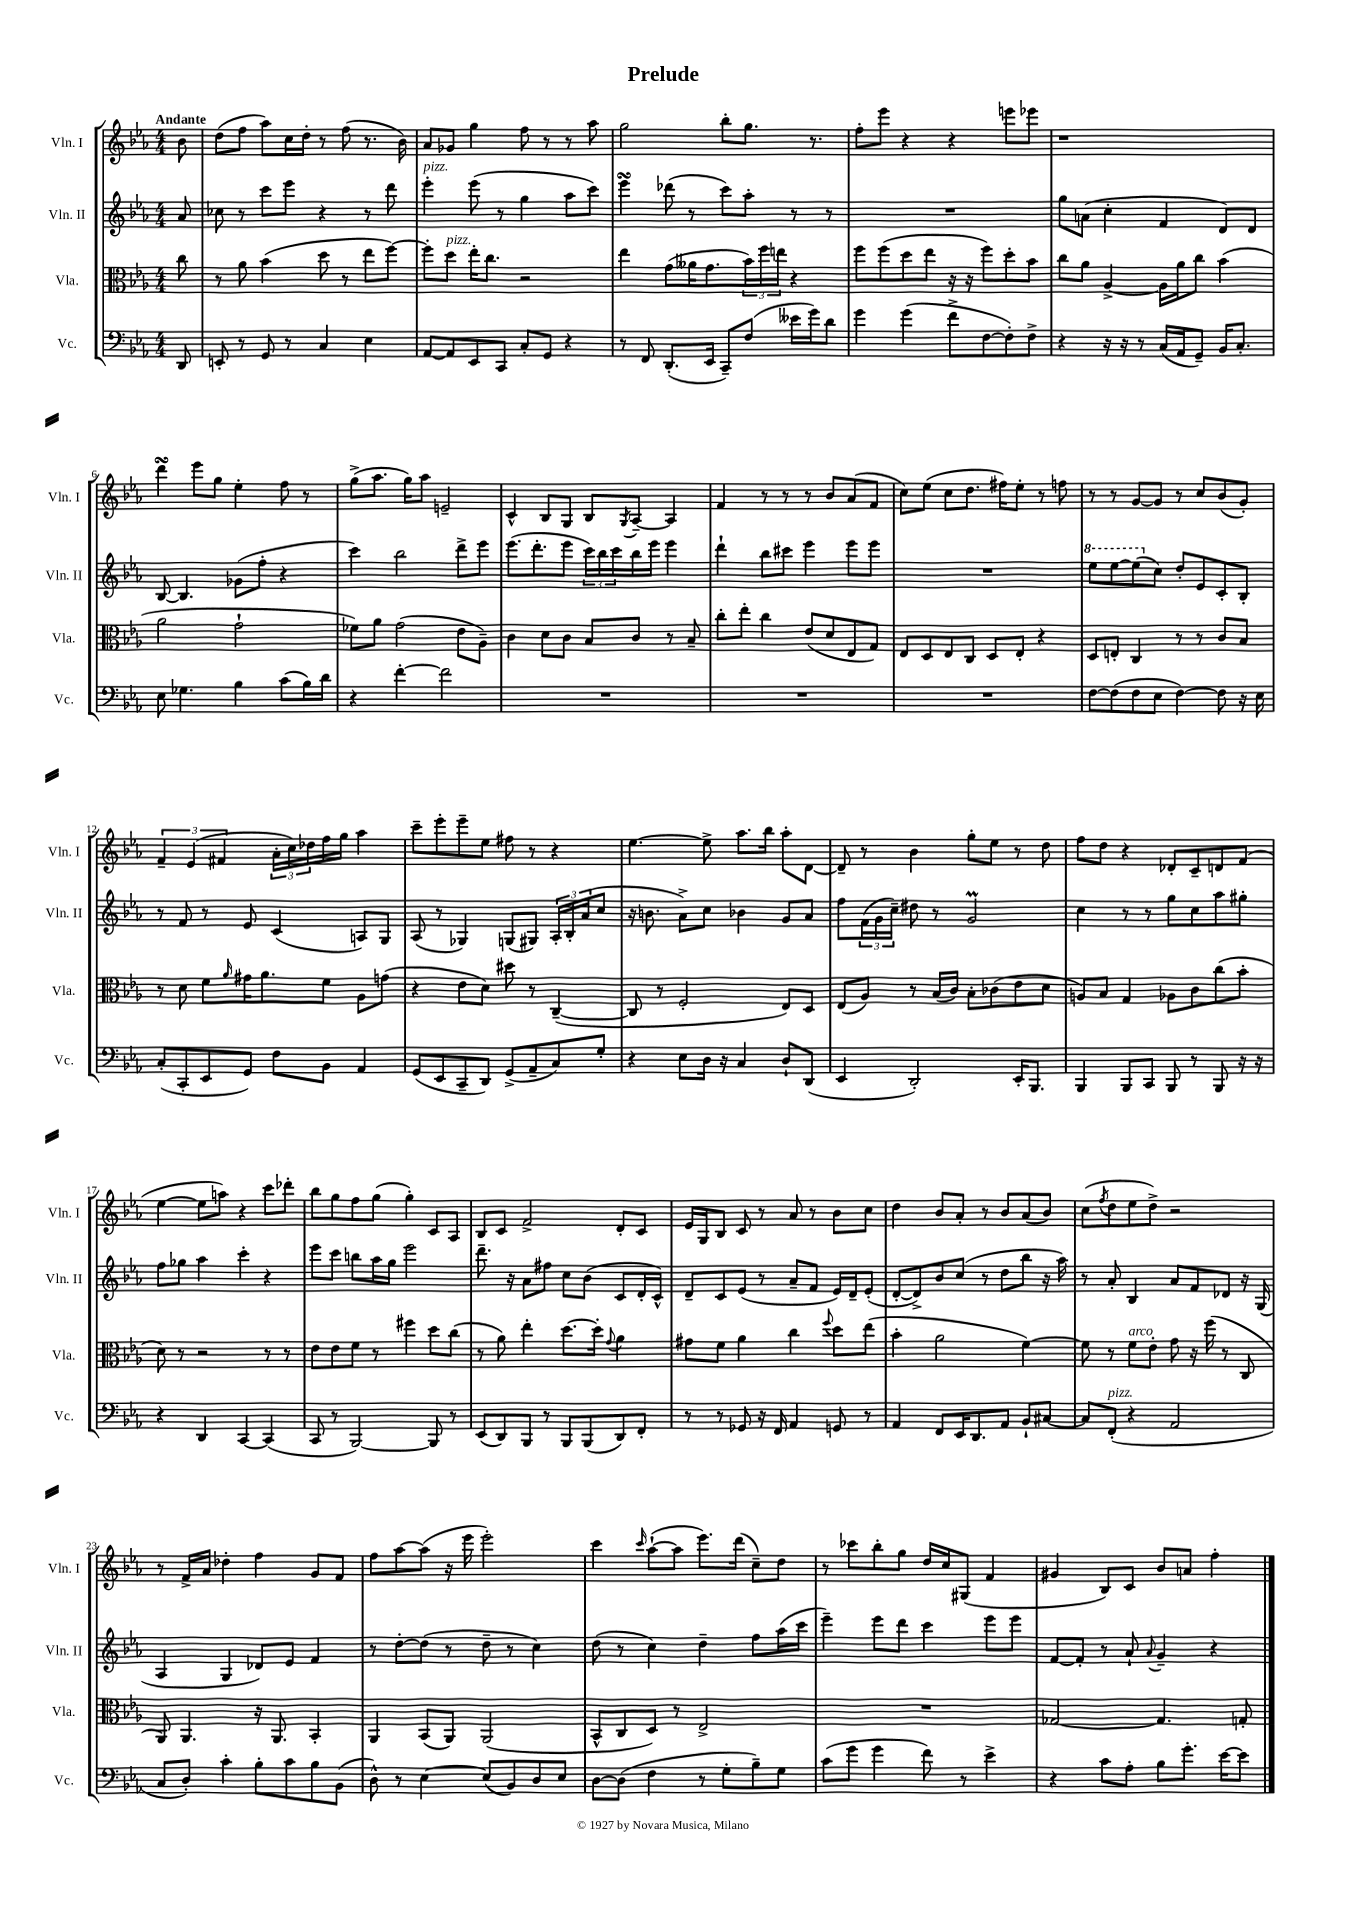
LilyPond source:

\header { title = "Prelude" }
<<
\new StaffGroup <<
\new Staff = "s0" \with { instrumentName = "Vln. I" shortInstrumentName = "Vln. I" } {
    \clef treble \key ees \major \numericTimeSignature \time 4/4 \partial 8 \tempo "Andante"
    bes'8 |
    d''8( f''8 aes''8) c''16 d''16-. r8 f''8( r8. bes'16) |
    aes'8 ges'8 g''4 f''8 r8 r8 aes''8 |
    g''2 bes''8-. g''8. r8. |
    f''8-. ees'''8 r4 r4 e'''8 ees'''8 |
    r1 |
    d'''4\turn ees'''8 g''8 ees''4-. f''8 r8 |
    g''8->( aes''8. g''16) aes''8 e'2-- |
    c'4-^ bes8 g8 bes8 \acciaccatura { g8 } aes8~-- aes4 |
    f'4 r8 r8 r8 bes'8 aes'8( f'8 |
    c''8) ees''8( c''8 d''8. fis''16) ees''8-. r8 f''8 |
    r8 r8 g'8~ g'8 r8 c''8 bes'8( g'8-.) |
    \tuplet 3/2 { f'4-- ees'4( fis'4 } \tuplet 3/2 { aes'16-. c''16) des''16 } f''16 g''16 aes''4 |
    c'''8-- ees'''8-. ees'''8-- ees''8 fis''8 r8 r4 |
    ees''4.~ ees''8-> aes''8. bes''16 aes''8-. d'8~ |
    d'8-- r8 bes'4 g''8-. ees''8 r8 d''8 |
    f''8 d''8 r4 des'8-. c'8-- d'8 f'8( |
    ees''4~ ees''8 a''8) r4 c'''8 des'''8-. |
    bes''8 g''8 f''8 g''8( g''4-.) c'8 aes8 |
    bes8 c'8 f'2-> d'8-. c'8 |
    ees'16 g16 bes8 c'8 r8 aes'8 r8 bes'8 c''8 |
    d''4 bes'8 aes'8-. r8 bes'8 aes'8( bes'8) |
    c''8( \acciaccatura { f''8 } d''8 ees''8 d''8->) r2 |
    r8 f'16-> aes'16 des''4-. f''4 g'8 f'8 |
    f''8 aes''8~ aes''8( r16 ees'''16 ees'''2-.) |
    c'''4 \grace { c'''16 } aes''8~-!( aes''8 ees'''8.) d'''16( c''8--) d''8 |
    r8 ces'''8 bes''8-. g''8 d''16 c''16 gis8( f'4 |
    gis'4 bes8) c'8 bes'8 a'8 f''4-. \bar "|." |
}
\new Staff = "s1" \with { instrumentName = "Vln. II" shortInstrumentName = "Vln. II" } {
    \clef treble \key ees \major \numericTimeSignature \time 4/4 \partial 8
    aes'8 |
    ces''8 r8 c'''8 ees'''8 r4 r8 d'''8 |
    ees'''4-.^\markup { \italic "pizz." } ees'''8( r8 g''4 aes''8 c'''8) |
    ees'''4\turn des'''8( r8 c'''8) aes''8-. r8 r8 |
    R1 |
    g''8 a'8( c''4-. f'4 d'8) d'8 |
    bes8~ bes4. ges'8( f''8-. r4 |
    c'''4) bes''2 d'''8-> ees'''8 |
    ees'''8.( d'''8.-. ees'''8 \tuplet 3/2 { c'''16) bes''16 c'''16 } bes''16 ees'''16 ees'''4 |
    d'''4-! bes''8 cis'''8 ees'''4 ees'''8 ees'''8 |
    R1 |
    \ottava #1 ees'''8 ees'''8~ ees'''8( \ottava #0 c''8) d''8-. ees'8 c'8-. bes8-. |
    r8 f'8 r8 ees'8 c'4( a8) g8 |
    aes8( r8 ges4) g8( gis8) \tuplet 3/2 { aes16-. bes16-. aes'16( } c''8 |
    r16 b'8. aes'8->) c''8 bes'4 g'8 aes'8 |
    f''8 \tuplet 3/2 { f'16( g'16 c''16--) } dis''8 r8 g'2\prall |
    c''4 r8 r8 g''8 c''8 aes''8 gis''8-. |
    f''8 ges''8 aes''4 c'''4-. r4 |
    ees'''8 c'''8 b''8 aes''16 g''16 ees'''2 |
    d'''8.-- r16 aes'8 fis''8 c''8 bes'8( c'8 d'16-. c'16-^) |
    d'8-- c'8 ees'8( r8 aes'8-- f'8 ees'16) d'16-- ees'8-.( |
    d'8~-. d'8->) bes'8 c''8( r8 d''8 bes''8 r16 aes''16) |
    r8 aes'8-. bes4 aes'8 f'8 des'8 r16 g16( |
    aes4 g4 des'8) ees'8 f'4 |
    r8 d''8~-. d''8( r8 d''8-- r8 c''4) |
    d''8( r8 c''4) d''4-- f''8 aes''16( c'''16 |
    ees'''4--) ees'''8 d'''8 c'''4 ees'''8 ees'''8 |
    f'8~ f'8-. r8 aes'8-! \appoggiatura { aes'8 } g'4-- r4 \bar "|." |
}
\new Staff = "s2" \with { instrumentName = "Vla." shortInstrumentName = "Vla." } {
    \clef alto \key ees \major \numericTimeSignature \time 4/4 \partial 8
    c''8 |
    r8 aes'8 bes'4( d''8 r8 ees''8 f''8~) |
    f''8-. d''8^\markup { \italic "pizz." } ees''16-. c''8. r2 |
    ees''4 g'8( aeses'16 g'8. \tuplet 3/2 { bes'16) f''16 e''16 } r4 |
    f''8 f''8( d''8 ees''8 r16 r16 f''8) d''8-. bes'8 |
    c''8 aes'8 aes4~-> aes16 aes'16 c''8 bes'4( |
    aes'2 g'2-! |
    fes'8) aes'8 g'2( ees'8 aes8--) |
    c'4 d'8 c'8 bes8 c'8 r8 bes8-- |
    c''8-. ees''8-. c''4 ees'8( d'8 ees8 g8) |
    ees8 d8 ees8 c8 d8 ees8-. r4 |
    d8 e8-. c4 r8 r8 c'8 bes8 |
    r8 d'8 f'8 \grace { aes'16 } gis'16 aes'8. f'8 aes8 g'8( |
    r4 ees'8 d'8) dis''8 r8 c4~--( |
    c8 r8 f2-. ees8) d8 |
    ees8( aes8) r8 bes16( c'16) bes8-. ces'8( ees'8 d'8 |
    a8) bes8 g4 aes8 c'8 c''8( bes'8-. |
    d'8) r8 r2 r8 r8 |
    ees'8 ees'8 f'8 r8 fis''4 d''8 c''8( |
    r8 aes'8) ees''4-. d''8.~ d''16-. \appoggiatura { g'8 } aes'4 |
    gis'8 f'8 aes'4 c''4 \appoggiatura { f''8 } d''8 ees''8( |
    bes'4-. aes'2 f'4~) |
    f'8 r8 f'8^\markup { \italic "arco" } ees'8-. g'8 r16 f''16( r8 c8 |
    aes,8) aes,4. r16 aes,8. bes,4-. |
    aes,4 bes,8( aes,8) aes,2( |
    bes,8-^ c8 d8) r8 ees2-> |
    R1 |
    ges2~ ges4. g8-. \bar "|." |
}
\new Staff = "s3" \with { instrumentName = "Vc." shortInstrumentName = "Vc." } {
    \clef bass \key ees \major \numericTimeSignature \time 4/4 \partial 8
    d,8 |
    e,8-. r8 g,8 r8 c4 ees4 |
    aes,8~ aes,8 ees,8 c,8 c8-. g,8 r4 |
    r8 f,8 d,8.-.( ees,16 c,8--) f8( eeses'16 g'16) d'8 |
    g'4 g'4( f'8-> f8~ f8-.) f8-> |
    r4 r16 r16 r8 c16( aes,16 g,8--) bes,16 c8.-. |
    ees8 ges4. bes4 c'8( bes16) d'16 |
    r4 f'4~-. f'2 |
    R1 |
    R1 |
    R1 |
    f8~ f8( f8 ees8 f4~) f8 r16 ees16 |
    c8-.( c,8-. ees,8 g,8) f8 bes,8 aes,4 |
    g,8( ees,8 c,8-- d,8) g,8->( aes,8-- c8) g8-. |
    r4 ees8 d16 r16 c4 d8-! d,8( |
    ees,4 d,2-.) ees,16-. bes,,8. |
    bes,,4 bes,,8 c,8 bes,,8 r8 bes,,8 r16 r16 |
    r4 d,4 c,4~ c,4( |
    c,8 r8 bes,,2~) bes,,8 r8 |
    ees,8( d,8) bes,,8 r8 bes,,8 bes,,8( d,8) f,8-. |
    r8 r8 ges,8 r16 f,16 aes,4 g,8 r8 |
    aes,4 f,8 ees,16 d,8. aes,8 bes,8-! cis8~ |
    cis8 f,8-.^\markup { \italic "pizz." }( r4 aes,2 |
    c8 d8-.) c'4-. bes8-. c'8 bes8 bes,8( |
    d8-^) r8 ees4~ ees8( bes,8) d8 ees8 |
    d8~ d8( f4 r8 g8-. bes8--) g8 |
    c'8( g'8 g'4 f'8) r8 ees'4-> |
    r4 c'8 aes8-. bes8 g'8.-. ees'16~ ees'8 \bar "|." |
}
>>
>>
